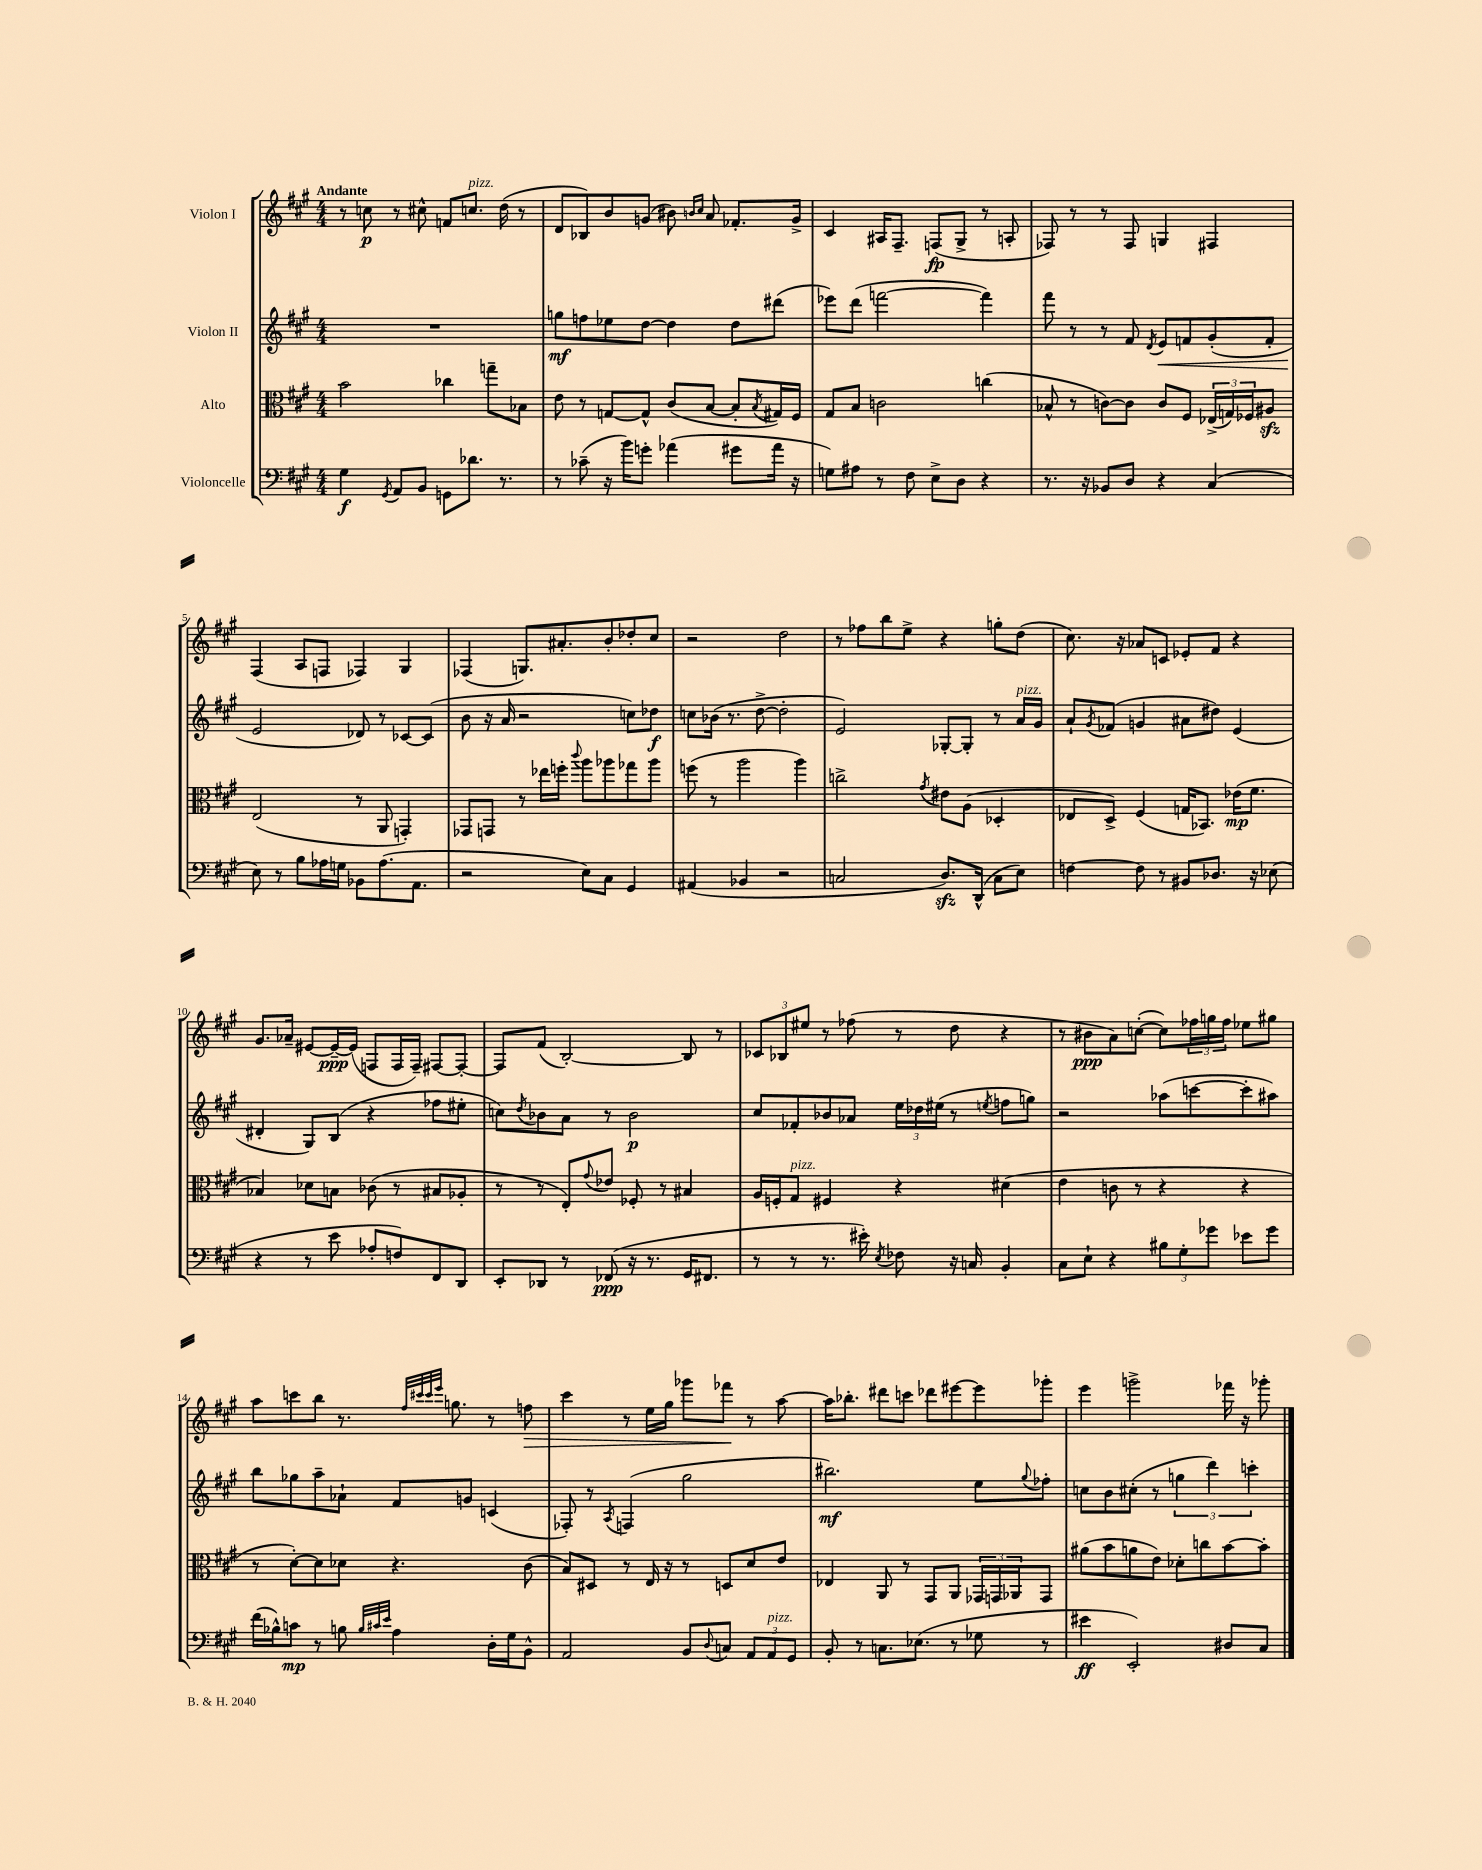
<<
\new StaffGroup <<
\new Staff = "s0" \with { instrumentName = "Violon I" } {
    \clef treble \key a \major \numericTimeSignature \time 4/4 \tempo "Andante"
    r8 c''8\p r8 cis''8-^ f'8 c''8.^\markup { \italic "pizz." } d''16( r8 |
    d'8 bes8) b'8 g'8( bis'8) \grace { b'16 cis''16 } a'8 fes'8.-. g'16-> |
    cis'4 ais16 fis8.-- f8\fp( gis8-> r8 a8-. |
    fes8) r8 r8 fes8 g4 fis4 |
    fis4( a8 f8 fes4) gis4 |
    fes4( g8.) ais'8.-. b'8-. des''8-. cis''8 |
    r2 d''2 |
    r8 fes''8 b''8 e''8-> r4 g''8-. d''8( |
    cis''8.) r16 aes'8 c'8 ees'8-. fis'8 r4 |
    gis'8. aes'16-- eis'8~ eis'16~--\ppp eis'16( f8 f16 f16--) fis8~ fis8~-. |
    fis8 fis'8( b2~-.) b8 r8 |
    \tuplet 3/2 { ces'8 bes8 eis''8 } r8 fes''8( r8 d''8 r4 |
    r8 bis'8\ppp a'8) c''8~-.( c''8) \tuplet 3/2 { fes''16 g''16 fes''16 } ees''8 gis''8 |
    a''8 c'''8 b''8 r8. \grace { fis''32 cis'''32 cis'''32 e'''32 } g''8. r8 f''8\> |
    cis'''4 r8 e''16 gis''16 ges'''8 fes'''8\! r8 a''8~ |
    a''16 bes''8.-. dis'''8 c'''8 des'''8 eis'''8~ eis'''8 ges'''8-. |
    e'''4 g'''2-> fes'''16 r16 ges'''8-. \bar "|." |
}
\new Staff = "s1" \with { instrumentName = "Violon II" } {
    \clef treble \key a \major \numericTimeSignature \time 4/4
    R1 |
    g''8\mf f''8 ees''8 d''8~ d''4 d''8 dis'''8( |
    ees'''8) d'''8( f'''2~ f'''4) |
    fis'''8 r8 r8 fis'8 \acciaccatura { d'8 } e'8\< f'8 gis'8-.( f'8-. |
    e'2\! des'8) r8 ces'8~ ces'8( |
    b'8 r16 a'16 r2 c''8) des''8\f |
    c''8 bes'16( r8. d''8~-> d''2-. |
    e'2) ges8~-. ges8-. r8 a'16^\markup { \italic "pizz." } gis'16 |
    a'8-! \acciaccatura { gis'8 } fes'8( g'4 ais'8 dis''8) e'4( |
    dis'4-. gis8) b8( r4 fes''8 eis''8-. |
    c''8) \acciaccatura { d''8 } bes'8 a'8 r8 bes'2\p |
    cis''8 fes'8-. bes'8 aes'8 \tuplet 3/2 { e''16 des''16 eis''16( } r8 \acciaccatura { e''8 } f''8 g''8) |
    r2 aes''8( c'''8~ c'''8-. ais''8) |
    b''8 ges''8 a''8-- aes'8-! fis'8 g'8 c'4( |
    fes8-.) r8 \acciaccatura { a8 } f4( gis''2 |
    bis''2.\mf) e''8 \appoggiatura { gis''8 } fes''8-. |
    c''8 b'8 cis''8-.( r8 \tuplet 3/2 { g''4 d'''4) c'''4-. } \bar "|." |
}
\new Staff = "s2" \with { instrumentName = "Alto" } {
    \clef alto \key a \major \numericTimeSignature \time 4/4
    b'2 ces''4 g''8-- bes8 |
    e'8 r8 g8~ g8-^ cis'8( b8~ b8-. \acciaccatura { b8 } gis16) fis16 |
    gis8 b8 c'2 c''4( |
    bes8-^ r8 c'8~) c'8 c'8 fis8 \tuplet 3/2 { ees16->( g16) fes16 } ais8\sfz |
    e2( r8 a,8 g,4-.) |
    ges,8 g,8 r8 ees''16 f''16-. \appoggiatura { cis'''8 } a''8 aes''8 ges''8 aes''8 |
    f''8( r8 a''2 a''4) |
    c''2-> \acciaccatura { gis'8 } eis'8 a8( des4-. |
    ees8 d8->) fis4( g16 bes,8.) ees'16\mp( fis'8. |
    bes4) des'8 b8 ces'8( r8 bis8 aes8-. |
    r8 r8 e8-.) \appoggiatura { gis'8 } ees'8 fes8-. r8 bis4 |
    a16 f16-. gis8^\markup { \italic "pizz." } fis4 r4 dis'4( |
    e'4 c'8 r8 r4 r4 |
    r8 d'8~-.) d'8 des'8 r4. cis'8( |
    b8) dis8 r8 e16 r16 r8 d8 d'8 e'8 |
    ees4 a,8 r8 gis,8 a,8 \tuplet 3/2 { ges,16 g,16 aes,16 } g,8 |
    ais'8( b'8 a'8 e'8) des'8-. c''8 b'8~ b'8-. \bar "|." |
}
\new Staff = "s3" \with { instrumentName = "Violoncelle" } {
    \clef bass \key a \major \numericTimeSignature \time 4/4
    gis4\f \acciaccatura { gis,8 } a,8 b,8 g,8 des'8. r8. |
    r8 ces'8--( r16 b'16) g'8-. aes'4( gis'8 aes'16 r16 |
    g8) ais8 r8 fis8 e8-> d8 r4 |
    r8. r16 bes,8 d8 r4 cis4( |
    e8) r8 b8 aes16 g16 bes,8 aes8.( a,8. |
    r2 e8) cis8 gis,4 |
    ais,4( bes,4 r2 |
    c2 d8.\sfz) d,16-^( c8 e8) |
    f4~ f8 r8 bis,8 des8. r16 ees8( |
    r4 r8 e'8 aes8-. f8) fis,8 d,8 |
    e,8-. des,8 r8 fes,8\ppp( r16 r8. gis,16 fis,8. |
    r8 r8 r8. eis'16-.) \acciaccatura { e8 } fes8 r16 c16 b,4-. |
    cis8 e8-! r4 \tuplet 3/2 { bis8 gis8-. ges'8 } ees'8 ges'8 |
    fis'16( bes16-^) c'8\mp r8 b8 \grace { b32 cis'32 e'32 } a4 d16-. gis16 b,8-^ |
    a,2 b,8 \appoggiatura { d8 } c8 \tuplet 3/2 { a,8 a,8^\markup { \italic "pizz." } gis,8 } |
    b,8-. r8 c8. ees8.( r8 ges8 r8 |
    eis'4\ff e,2-.) dis8 cis8 \bar "|." |
}
>>
>>
